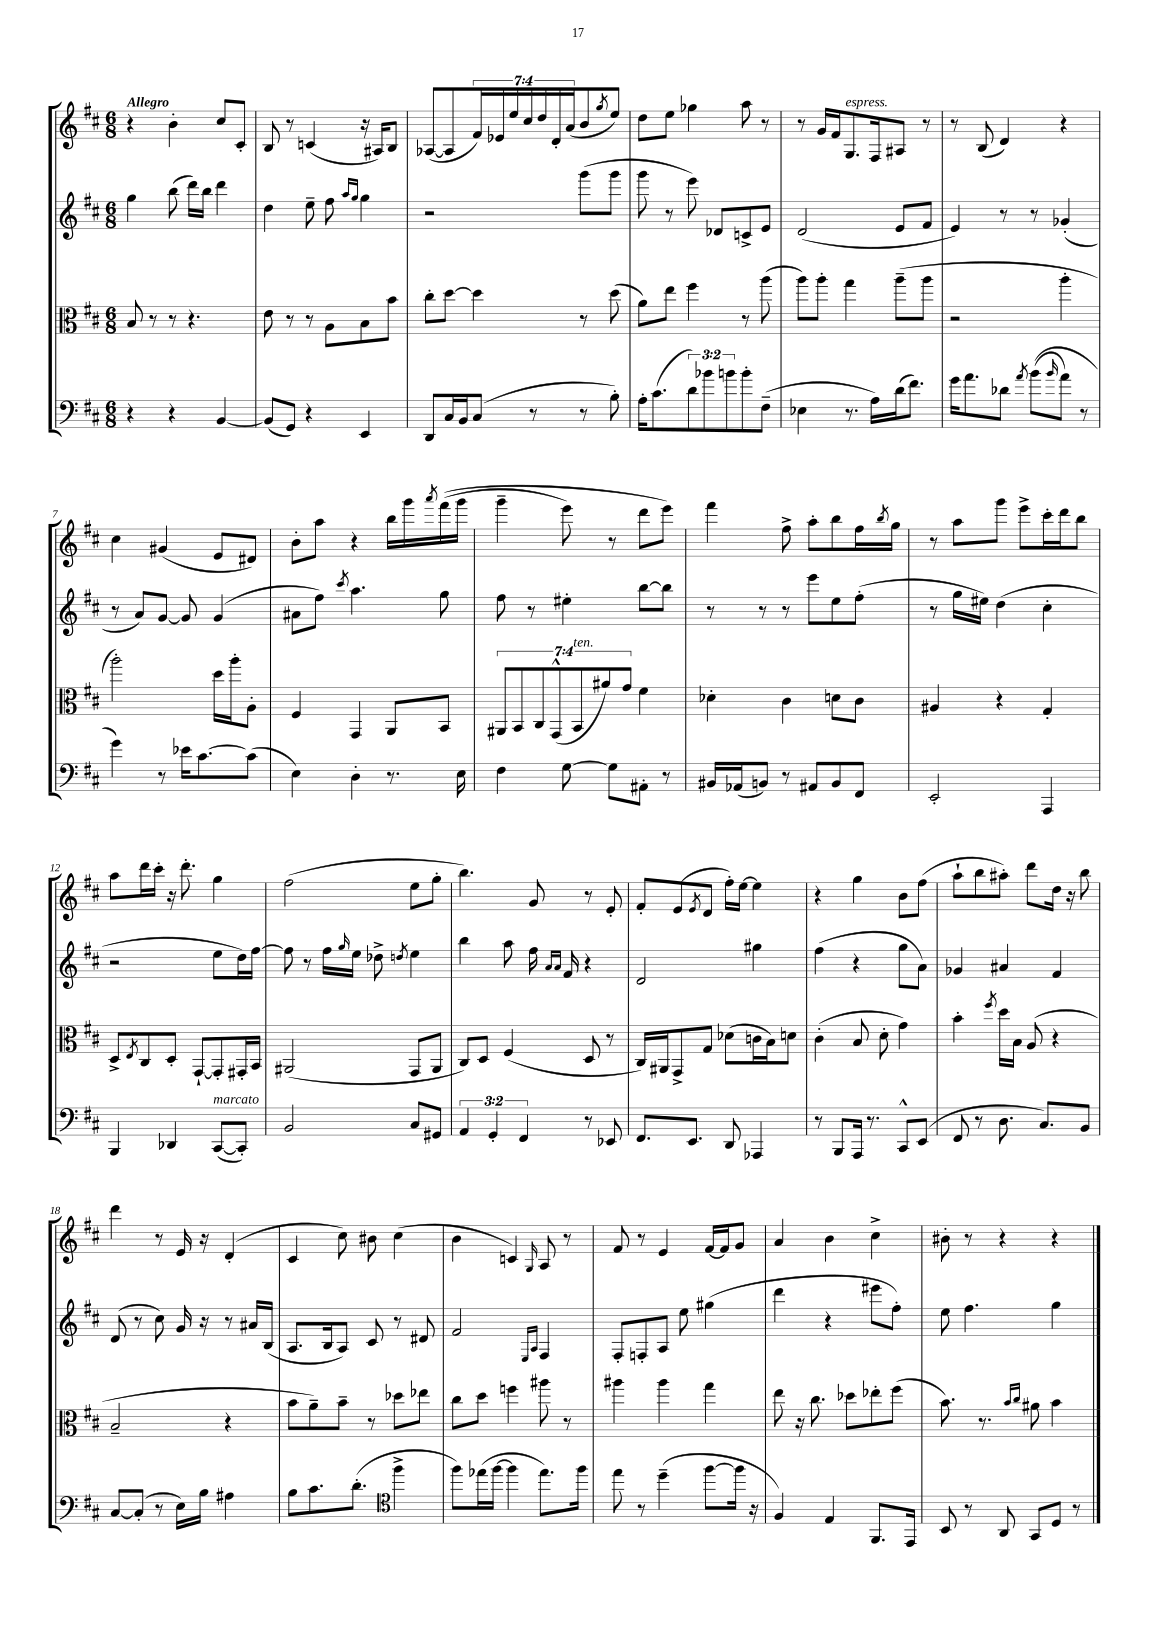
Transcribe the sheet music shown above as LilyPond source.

<<
\new StaffGroup <<
\new Staff = "s0" {
    \clef treble \key d \major \numericTimeSignature \time 6/8 \override Staff.TupletNumber.text = #tuplet-number::calc-fraction-text \tempo "Allegro"
    r4 b'4-. cis''8 cis'8-. |
    b8 r8 c'4( r16 ais16) b8 |
    aes8~( aes8 \tuplet 7/4 { fis'16) ees'16 e''16 cis''16 d''16 d'16-. a'16( } b'8 \acciaccatura { g''8 } e''8) |
    d''8 e''8 ges''4 a''8 r8 |
    r8 g'16 fis'16 g8.^\markup { \italic "espress." } fis16 ais8 r8 |
    r8 b8( d'4) r4 |
    cis''4 gis'4( e'8 dis'8) |
    b'8-. a''8 r4 b''16 g'''16 \acciaccatura { a'''8 } fis'''16(\( g'''16 |
    g'''4-- e'''8) r8 d'''8 e'''8\) |
    fis'''4 fis''8-> a''8-. b''8 fis''16 \acciaccatura { b''8 } g''16 |
    r8 a''8 g'''8 e'''8-> cis'''16-. d'''16 b''8 |
    a''8 d'''16 cis'''16-. r16 d'''8.-. g''4 |
    fis''2( e''8 g''8-. |
    b''4.) g'8 r8 e'8-. |
    fis'8-. e'8( \acciaccatura { e'8 } d'8 fis''16-.) e''16~ e''4 |
    r4 g''4 b'8 fis''8( |
    a''8-! b''8 ais''8-.) d'''8 d''16 r16 b''8 |
    d'''4 r8 e'16 r16 d'4-.( |
    cis'4 cis''8) bis'8 cis''4( |
    b'4 c'4) \grace { g16 } a8 r8 |
    fis'8 r8 e'4 fis'16~ fis'16 g'8 |
    a'4 b'4 cis''4-> |
    bis'8-. r8 r4 r4 \bar "|." |
}
\new Staff = "s1" {
    \clef treble \key d \major \numericTimeSignature \time 6/8
    g''4 b''8( d'''16) b''16 d'''4 |
    d''4 e''8-- fis''8 \grace { a''16 g''16 } g''4 |
    r2 g'''8( g'''8 |
    g'''8 r8 e'''8) des'8 c'8-> e'8 |
    d'2( e'8 fis'8 |
    e'4) r8 r8 ges'4-.( |
    r8 a'8) g'8~ g'8 g'4( |
    ais'8 fis''8) \acciaccatura { cis'''8 } a''4. g''8 |
    fis''8 r8 eis''4-. b''8~ b''8 |
    r8 r8 r8 e'''8 e''8 fis''8-.( |
    r8 g''16 eis''16) d''4( cis''4-. |
    r2 e''8 d''16) fis''16~ |
    fis''8 r8 fis''16 \grace { g''16 } e''16 des''8-> \acciaccatura { d''8 } e''4 |
    b''4 a''8 fis''16 \grace { a'16 a'16 } fis'16 r4 |
    d'2 gis''4 |
    fis''4( r4 g''8 a'8) |
    ges'4 ais'4 fis'4 |
    d'8( r8 cis''8) g'16 r16 r8 ais'16 b16( |
    a8. b16 a8) cis'8 r8 dis'8 |
    fis'2 \grace { e16 a16 } fis4 |
    fis8-. f8-. a8 e''8 gis''4( |
    d'''4 r4 eis'''8 fis''8-.) |
    e''8 fis''4. g''4 \bar "|." |
}
\new Staff = "s2" {
    \clef alto \key d \major \numericTimeSignature \time 6/8 \override Staff.TupletNumber.text = #tuplet-number::calc-fraction-text
    b8 r8 r8 r4. |
    e'8 r8 r8 a8 b8 b'8 |
    cis''8-. d''8~ d''4 r8 d''8( |
    a'8) e''8 fis''4 r8 a''8( |
    a''8) a''8-. g''4 a''8--( a''8 |
    r2 a''4-. |
    a''2-.) d''16 a''16-. a8-. |
    fis4 g,4 a,8 b,8 |
    \tuplet 7/4 { ais,8 b,8 cis8 g,8-^( b,8^\markup { \italic "ten." } ais'8) g'8 } fis'4 |
    des'4-. cis'4 d'8 cis'8 |
    ais4 r4 g4-. |
    d8-> \acciaccatura { e8 } cis8 d8-. g,8~-! g,8-. gis,16-. b,16 |
    ais,2( g,8 ais,8 |
    cis8) d8 fis4( d8 r8 |
    cis16) ais,16 g,8-> g8 des'8( c'16 b16) d'8 |
    cis'4-.( b8 d'8-. g'4) |
    b'4-. \acciaccatura { fis''8 } d''16 b16 a8( r4 |
    b2-- r4 |
    b'8 a'8--) b'8-- r8 des''8 ees''8 |
    cis''8 d''8 f''4 ais''8 r8 |
    ais''4 ais''4 g''4 |
    e''8 r16 cis''8. des''8 ees''8-. fis''8( |
    b'8.) r8. \grace { b'16 cis''16 } ais'8 b'4 \bar "|." |
}
\new Staff = "s3" {
    \clef bass \key d \major \numericTimeSignature \time 6/8 \override Staff.TupletNumber.text = #tuplet-number::calc-fraction-text
    r4 r4 b,4~ |
    b,8( g,8) r4 e,4 |
    d,8 cis16 b,16 cis8( r8 r8 b8-.) |
    a16-. cis'8.( \tuplet 3/2 { d'8) bes'8 b'8 } b'8-. fis8--( |
    ees4 r8. a16) d'16( fis'8.) |
    g'16 a'8. des'8 \acciaccatura { a'8 } b'8(\( \grace { b'16 } a'8) r8 |
    g'4\) r8 ees'16 cis'8.~ cis'8( |
    e4) d4-. r8. e16 |
    fis4 g8~ g8 ais,8-. r8 |
    bis,16 aes,16( b,8) r8 ais,8 b,8 fis,8 |
    e,2-. a,,4 |
    b,,4 des,4 cis,8~^\markup { \italic "marcato" }( cis,8-.) |
    b,2 cis8 gis,8 |
    \tuplet 3/2 { a,4 g,4-. fis,4 } r8 ees,8 |
    fis,8. e,8. d,8 aes,,4 |
    r8 b,,8 a,,16 r8. cis,8-^ e,8( |
    fis,8 r8 d8. cis8.) b,8 |
    cis8~ cis8-.( r8 e16) b16 ais4 |
    b8 cis'8. d'8.-.( \clef tenor fis''4-> |
    fis''8) ees''16( fis''16~ fis''4 ees''8.) fis''16 |
    e''8 r8 d''4--( fis''8~ fis''16 r16 |
    fis4) e4 fis,8. e,16 |
    b,8 r8 a,8 g,8 d8 r8 \bar "|." |
}
>>
>>
